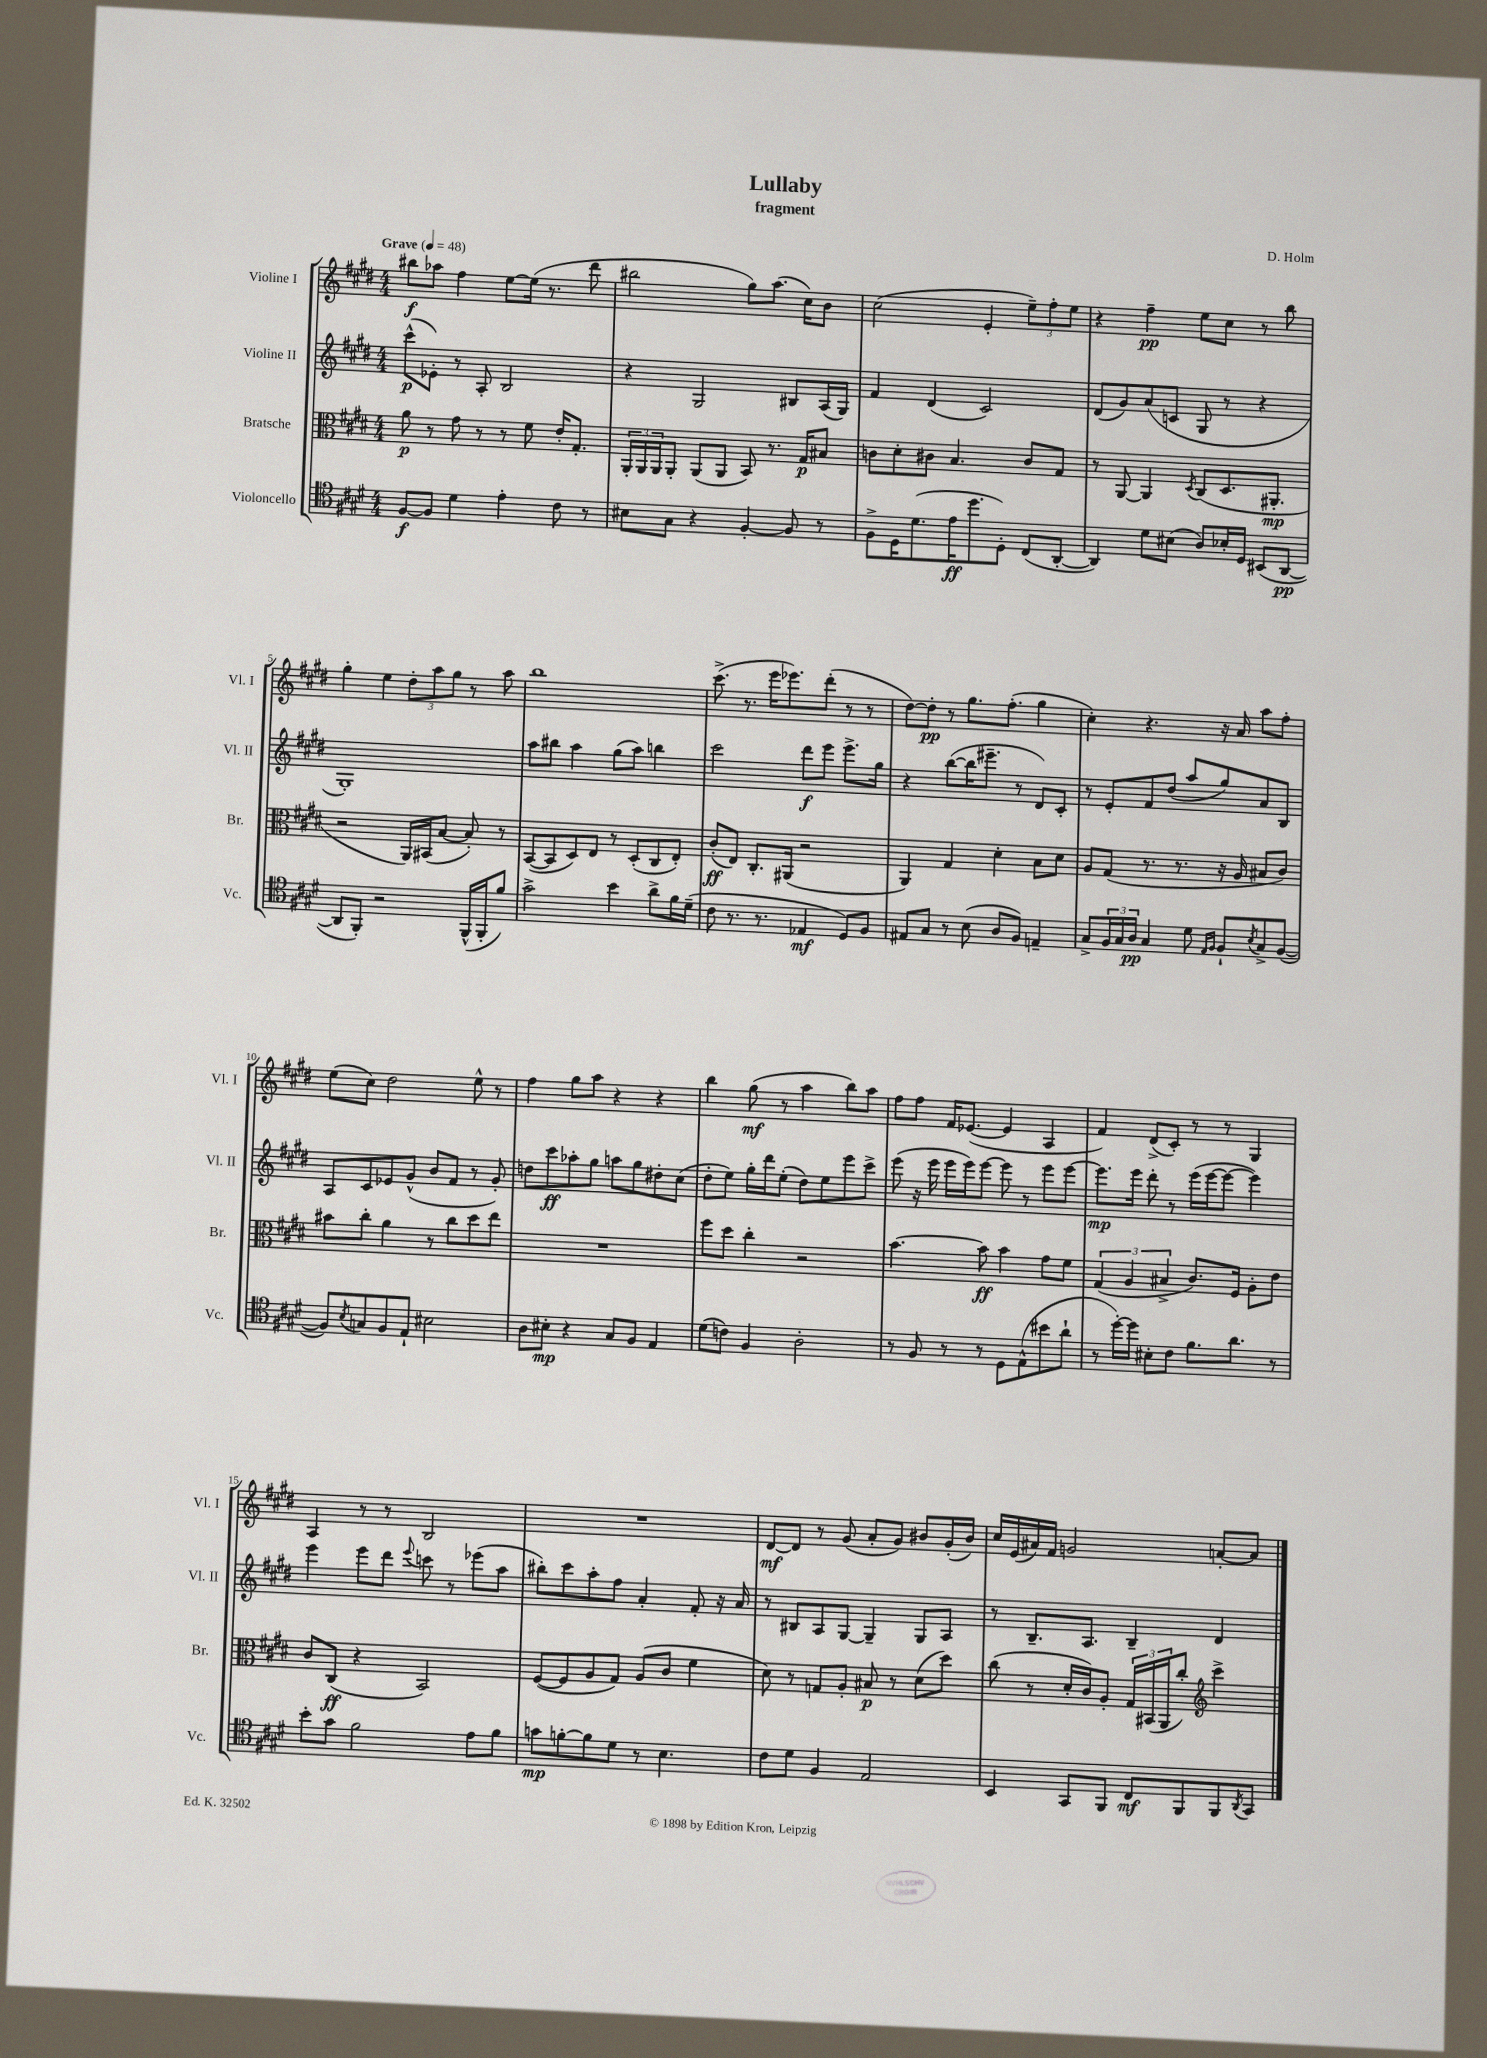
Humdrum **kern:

**kern	**dynam	**kern	**dynam	**kern	**dynam	**kern	**dynam
*part4	*part4	*part3	*part3	*part2	*part2	*part1	*part1
*staff4	*staff4	*staff3	*staff3	*staff2	*staff2	*staff1	*staff1
*I"Violoncello	*	*I"Bratsche	*	*I"Violine II	*	*I"Violine I	*
*I'Vc.	*	*I'Br.	*	*I'Vl. II	*	*I'Vl. I	*
*clefC4	*	*clefC3	*	*clefG2	*	*clefG2	*
*k[f#c#g#d#]	*	*k[f#c#g#d#]	*	*k[f#c#g#d#]	*	*k[f#c#g#d#]	*
*M4/4	*	*M4/4	*	*M4/4	*	*M4/4	*
*MM48	*	*MM48	*	*MM48	*	*MM48	*
=1	=1	=1	=1	=1	=1	=1	=1
!	!	!	!	!	!	!LO:TX:a:B:t=Grave	!
[8F#/L	f	8a\	p	(8ccc#^^\L	p	8bb#X\L	f
8F#/J]	.	8r	.	8e-X'\J)	.	8aa-X\J	.
4d#\	.	8g#\	.	8r	.	4ff#\	.
.	.	8r	.	8A'/	.	.	.
4e'\	.	8r	.	2B/	.	[8ee\L	.
.	.	8f#\	.	.	.	(16ee\Jk]	.
.	.	.	.	.	.	8.r	.
8c#\	.	16e'/KL	.	.	.	.	.
.	.	8.G#'/J	.	.	.	.	.
8r	.	.	.	.	.	8ddd#\	.
=2	=2	=2	=2	=2	=2	=2	=2
8B#X\L	.	24AA'/LL	.	4r	.	2bb#X\	.
.	.	24AA/	.	.	.	.	.
.	.	24AA/J	.	.	.	.	.
8G#\J	.	8AA'/J	.	.	.	.	.
4r	.	(8AA/L	.	2G#/	.	.	.
.	.	8AA/J	.	.	.	.	.
[4F#'/	.	8BB/)	.	.	.	8gg#\L)	.
.	.	8.r	.	.	.	(8.aa\J	.
8F#/]	.	.	.	8B#X/L	.	.	.
.	.	16G#/KL	p	.	.	16cc#\KL)	.
8r	.	8B#X/J	.	(16A/L	.	8b\J	.
.	.	.	.	16G#/JJ)	.	.	.
=3	=3	=3	=3	=3	=3	=3	=3
8F#^\L	.	8cn\L	.	4f#/	.	(2cc#\	.
16D#\K	.	8d#'\	.	.	.	.	.
(8.d#\	.	.	.	.	.	.	.
.	.	8c#X\J	.	(4d#/	.	.	.
16e\K	ff	4.B/	.	.	.	.	.
8.dd#\	.	.	.	.	.	.	.
.	.	.	.	2c#/)	.	4e'/	.
8D#'\J)	.	.	.	.	.	.	.
(8C#/L	.	8c#/L	.	.	.	12ee~\L)	.
.	.	.	.	.	.	12ff#'\	.
[8AA'/J	.	8G#/J	.	.	.	.	.
.	.	.	.	.	.	12ee\J	.
=4	=4	=4	=4	=4	=4	=4	=4
4AA/])	.	8r	.	(8d#/L	.	4r	.
.	.	[8AA/	.	8g#/)	.	.	.
8d#\L	.	4AA/]	.	(8a/	.	4ff#~\	pp
(8B#X\J	.	.	.	8cn/J	.	.	.
.	.	8qD#/	.	.	.	.	.
8A/L)	.	(8C#/L	.	8G#/	.	8ee\L	.
16B-X'/L	.	8.D#/	.	8r	.	8cc#\J	.
16D#/JJ	.	.	.	.	.	.	.
(8BB#X/L	.	.	.	4r	.	8r	.
.	.	8.AA#X'/J	mp	.	.	.	.
[8AA/J	pp	.	.	.	.	8bb\	.
!!LO:LB:g=z
=5	=5	=5	=5	=5	=5	=5	=5
8AA/L]	.	2r	.	1G#')	.	4gg#'\	.
8FF#'/J)	.	.	.	.	.	.	.
2r	.	.	.	.	.	4ee\	.
.	.	16AA/LL)	.	.	.	12dd#'\L	.
.	.	(16BB#X/J	.	.	.	.	.
.	.	.	.	.	.	12aa\	.
.	.	[8B/J	.	.	.	.	.
.	.	.	.	.	.	12gg#\J	.
(16FF#^^/LL	.	8B'/])	.	.	.	8r	.
16FF#'/J	.	.	.	.	.	.	.
8f#/J)	.	8r	.	.	.	8aa\	.
=6	=6	=6	=6	=6	=6	=6	=6
2g#^\	.	([8BB/L	.	8aa\L	.	1bb	.
.	.	8BB/]	.	8bb#X\J	.	.	.
.	.	8D#/)	.	4aa\	.	.	.
.	.	8E/J	.	.	.	.	.
4b\	.	8r	.	(8gg#\L	.	.	.
.	.	(8D#'/L	.	8aa\J)	.	.	.
8a^\L	.	8C#/	.	4bbn\	.	.	.
16f#\L	.	8E'/J)	.	.	.	.	.
(16d#~\JJ	.	.	.	.	.	.	.
=7	=7	=7	=7	=7	=7	=7	=7
8c#\	.	(8c#'/L	ff	2ccc#\	.	(8.ccc#^\	.
8.r	.	8E/J)	.	.	.	.	.
.	.	.	.	.	.	8.r	.
.	.	8.C#'/L	.	.	.	.	.
8.r	.	.	.	.	.	.	.
.	.	.	.	.	.	16eee\KL	.
.	.	(16AA#X/Jk	.	.	.	8.eee-X\)	.
4E-X/	mf	2r	.	8ddd#\L	f	.	.
.	.	.	.	8eee\J	.	(8ddd#'\J	.
8D#/L)	.	.	.	8.eee^\L	.	8r	.
8F#/J	.	.	.	.	.	8r	.
.	.	.	.	16gg#\Jk	.	.	.
=8	=8	=8	=8	=8	=8	=8	=8
8E#X/L	.	4AA/)	.	4r	.	[8dd#\L)	.
8G#/J	.	.	.	.	.	8dd#'\J]	pp
8r	.	4G#/	.	([8bb\L	.	8r	.
(8B\	.	.	.	16bb\K]	.	8.gg#\L	.
.	.	.	.	8.eee#X~\J	.	.	.
8A/L	.	4d#'\	.	.	.	.	.
.	.	.	.	.	.	(8.ff#'\J	.
8F#/J)	.	.	.	8r	.	.	.
4En~/	.	8B\L	.	8d#/L)	.	4gg#\	.
.	.	8d#\J	.	8c#'/J	.	.	.
=9	=9	=9	=9	=9	=9	=9	=9
8G#^/L	.	8A/L	.	8r	.	4cc#'\)	.
24F#/L	.	(8G#/J	.	8e'/L	.	.	.
24G#/	.	.	.	.	.	.	.
24A/JJ	pp	.	.	.	.	.	.
4G#/	.	8.r	.	8f#/	.	4.r	.
.	.	.	.	(8dd#/J	.	.	.
.	.	8.r	.	.	.	.	.
8d#\	.	.	.	8aa/L	.	.	.
16qqE/LL	.	.	.	.	.	.	.
16qqF#/JJ	.	.	.	.	.	.	.
8F#`/L	.	16r	.	8gg#/)	.	16r	.
.	.	16A/	.	.	.	16a/	.
8qB/	.	.	.	.	.	.	.
8G#^/	.	8B#X/L	.	8a/	.	8aa\L	.
([8F#/J	.	8c#/J)	.	8B/J	.	8ff#'\J	.
!!LO:LB:g=z
=10	=10	=10	=10	=10	=10	=10	=10
8F#/L])	.	8b#X\L	.	8A/L	.	(8ee\L	.
8qB/	.	.	.	.	.	.	.
8Gn/	.	8cc#'\J	.	8c#/	.	8cc#\J)	.
8F#/	.	4a\	.	8e-X/	.	2dd#\	.
8E`/J	.	.	.	(8g#^^/J	.	.	.
2B#X\	.	8r	.	8b/L	.	.	.
.	.	8cc#\L	.	8f#/J	.	.	.
.	.	8dd#\	.	8r	.	8ee^^\	.
.	.	8ee\J	.	8g#'/)	.	8r	.
=11	=11	=11	=11	=11	=11	=11	=11
8A\L	.	1r	.	8ddn\L	.	4ff#\	.
8B#X'\J	mp	.	.	8ccc#\	ff	.	.
4r	.	.	.	8aa-X'\	.	8gg#\L	.
.	.	.	.	8gg#\J	.	8aa\J	.
8G#/L	.	.	.	8aan\L	.	4r	.
8F#/J	.	.	.	8gg#\	.	.	.
4E/	.	.	.	8dd#X'\	.	4r	.
.	.	.	.	(8cc#\J	.	.	.
=12	=12	=12	=12	=12	=12	=12	=12
(8d#\L	.	8ff#\L	.	8dd#'\L	.	4bb\	.
8cn\J)	.	8dd#\J	.	8ee\J)	.	.	.
4F#/	.	4cc#'\	.	16gg#'\LL	.	(8gg#\	mf
.	.	.	.	16ddd#\J	.	.	.
.	.	.	.	(8ee'\J	.	8r	.
2A'\	.	2r	.	8dd#\L)	.	4aa\	.
.	.	.	.	8ee\	.	.	.
.	.	.	.	8eee\	.	8bb\L)	.
.	.	.	.	8ccc#^\J	.	8aa\J	.
=13	=13	=13	=13	=13	=13	=13	=13
8r	.	[4.b\	.	(8eee\	.	8ff#\L	.
8F#/	.	.	.	16r	.	8ff#\J	.
.	.	.	.	16eee\	.	.	.
8r	.	.	.	16eee\LL	.	16f#/KL	.
.	.	.	.	16eee\J)	.	([8.e-X/J	.
8r	.	8b\]	ff	[8eee\J	.	.	.
8D#\L	.	4b\	.	8eee\]	.	4e-/]	.
(8E^^\	.	.	.	8r	.	.	.
8b#X\	.	8g#\L	.	8eee\L	.	4A/	.
8a`\J	.	8f#\J	.	[8eee\J	.	.	.
=14	=14	=14	=14	=14	=14	=14	=14
8r	.	(6G#/	.	8.eee\L]	mp	4f#/)	.
[16dd#'\LL)	.	.	.	.	.	.	.
.	.	6A/	.	.	.	.	.
16dd#\JJ]	.	.	.	16eee\Jk	.	.	.
8B#X'\L	.	.	.	8ddd#'\	.	(8d#^/L	.
.	.	6B#X^/	.	.	.	.	.
8c#\J	.	.	.	8r	.	8c#'/J)	.
8.f#\L	.	8.c#/L)	.	(16eee\LL	.	8r	.
.	.	.	.	[16eee\J	.	.	.
.	.	.	.	8eee\J_	.	8r	.
8.a\J	.	16F#/Jk	.	.	.	.	.
.	.	8A'\L	.	4eee\])	.	4G#/	.
8r	.	8e\J	.	.	.	.	.
!!LO:LB:g=z
=15	=15	=15	=15	=15	=15	=15	=15
8b'\L	.	8c#/L	.	4eee\	.	4A/	.
8g#\J	.	(8C#/J	ff	.	.	.	.
2f#\	.	4r	.	8eee\L	.	8r	.
.	.	.	.	8ddd#\J	.	8r	.
.	.	.	.	8qqeee/	.	.	.
.	.	2BB/)	.	8cccn\	.	2B/	.
.	.	.	.	8r	.	.	.
8e\L	.	.	.	(8eee-X\L	.	.	.
8f#\J	.	.	.	8aa\J	.	.	.
=16	=16	=16	=16	=16	=16	=16	=16
8gn\L	mp	([8F#/L	.	8bb#X'\L)	.	1r	.
[8fn'\	.	8F#/]	.	8ccc#\	.	.	.
8f\]	.	8A/	.	8aa'\	.	.	.
8d#\J	.	8G#/J)	.	8ff#\J	.	.	.
8r	.	(8A/L	.	4a'/	.	.	.
4.B\	.	8c#/J	.	.	.	.	.
.	.	4f#\	.	8f#'/	.	.	.
.	.	.	.	16r	.	.	.
.	.	.	.	16a/	.	.	.
=17	=17	=17	=17	=17	=17	=17	=17
8c#\L	.	8d#\)	.	8r	.	[8d#/L	mf
8d#\J	.	8r	.	8B#X/L	.	8d#/J]	.
4F#/	.	8Gn/L	.	8A/	.	8r	.
.	.	8A'/J	.	[8G#/J	.	(8g#/	.
2E/	.	8B#X/	p	4G#~/]	.	8a'/L	.
.	.	8r	.	.	.	8g#/J)	.
.	.	(8d#\L	.	8G#/L	.	8b#X/L	.
.	.	8dd#\J)	.	8A/J	.	(16g#'/L	.
.	.	.	.	.	.	16b#/JJ)	.
=18	=18	=18	=18	=18	=18	=18	=18
4BB/	.	(8cc#\	.	8r	.	16cc#/LL	.
.	.	.	.	.	.	(16e/	.
.	.	8r	.	8.B~/L	.	16a#X/)	.
.	.	.	.	.	.	16f#/JJ	.
8GG#/L	.	16d#'/LL	.	.	.	2gn/	.
.	.	16c#/J)	.	8.A/J	.	.	.
8FF#/J	.	8A'/J	.	.	.	.	.
8C#/L	mf	24G#/LL	.	4B~/	.	.	.
.	.	(24BB#X/	.	.	.	.	.
.	.	24AA/J	.	.	.	.	.
8FF#/	.	8cc#'/J)	.	.	.	.	.
*	*	*clefG2	*	*	*	*	*
8FF#/	.	4ccc#^\	.	4d#/	.	[8an'/L	.
8qAA/	.	.	.	.	.	.	.
8GG#/J	.	.	.	.	.	8a/J]	.
==	==	==	==	==	==	==	==
*-	*-	*-	*-	*-	*-	*-	*-
